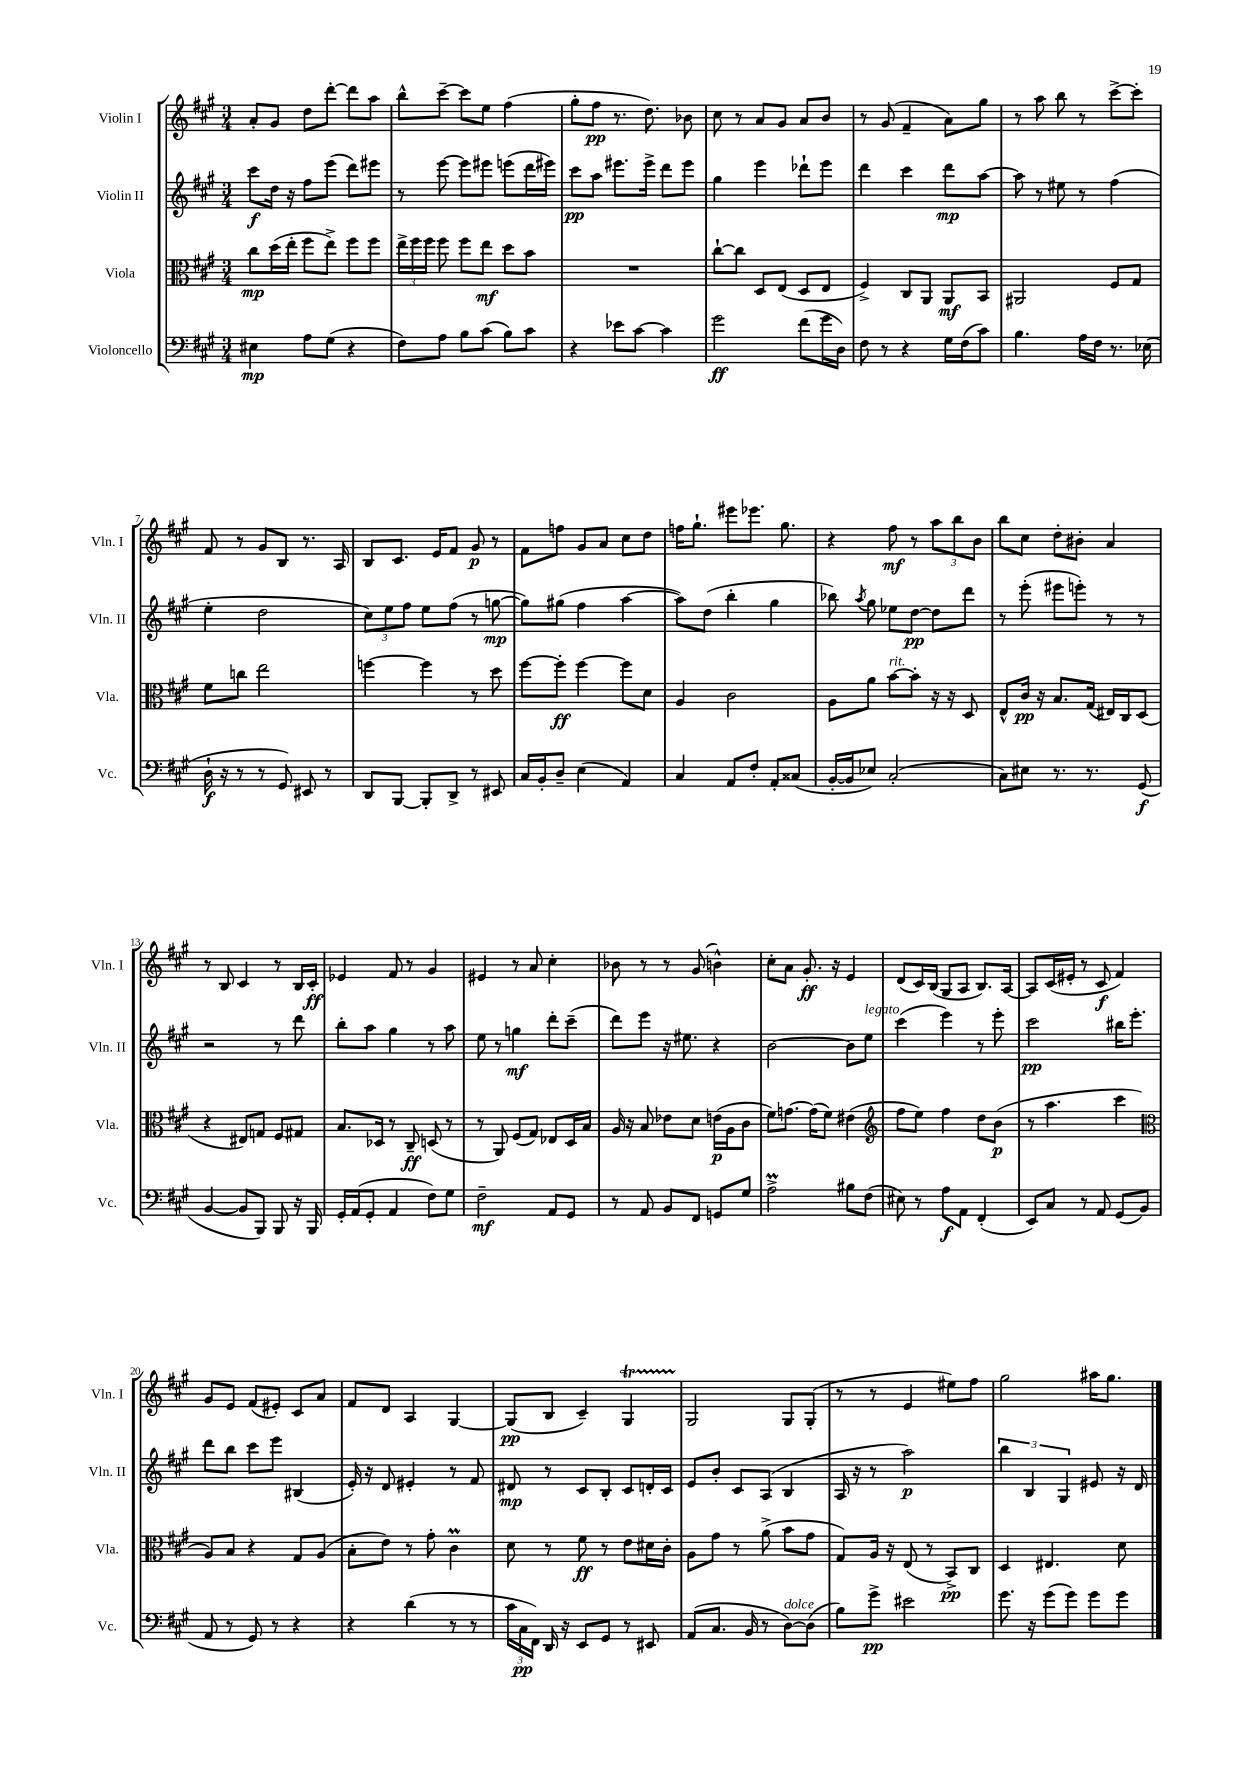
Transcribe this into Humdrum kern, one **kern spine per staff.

**kern	**dynam	**kern	**dynam	**kern	**dynam	**kern	**dynam
*part4	*part4	*part3	*part3	*part2	*part2	*part1	*part1
*staff4	*staff4	*staff3	*staff3	*staff2	*staff2	*staff1	*staff1
*I"Violoncello	*	*I"Viola	*	*I"Violin II	*	*I"Violin I	*
*I'Vc.	*	*I'Vla.	*	*I'Vln. II	*	*I'Vln. I	*
*clefF4	*	*clefC3	*	*clefG2	*	*clefG2	*
*k[f#c#g#]	*	*k[f#c#g#]	*	*k[f#c#g#]	*	*k[f#c#g#]	*
*M3/4	*	*M3/4	*	*M3/4	*	*M3/4	*
=1	=1	=1	=1	=1	=1	=1	=1
4E#X\	mp	8cc#\L	mp	8ccc#\L	f	8a'/L	.
.	.	(16dd\L	.	16dd\Jk	.	8g#/J	.
.	.	16ee'\JJ	.	16r	.	.	.
8A\L	.	8ff#\L	.	8ff#\L	.	8dd\L	.
(8G#\J	.	8ee^\J)	.	(8eee\J	.	[8ddd'\J	.
4r	.	8ff#\L	.	8ddd\L)	.	8ddd\L]	.
.	.	8ff#\J	.	8eee#X\J	.	8aa\J	.
=2	=2	=2	=2	=2	=2	=2	=2
8F#\L)	.	24ee^\LL	.	8r	.	8bb^^\L	.
.	.	24ff#\	.	.	.	.	.
.	.	24ff#\JJ	.	.	.	.	.
8A\J	.	8ff#\	.	[8eee\	.	[8ccc#~\J	.
8B\L	.	8ff#\L	.	8eee\L]	.	8ccc#\L]	.
(8c#\J	.	8ee\J	mf	8eee#X\J	.	8ee\J	.
8B\L)	.	8dd\L	.	(8eeen\L	.	(4ff#\	.
8c#\J	.	8b\J	.	16ddd\L	.	.	.
.	.	.	.	16eee#X\JJ)	.	.	.
=3	=3	=3	=3	=3	=3	=3	=3
4r	.	2.r	.	8ccc#\L	pp	8gg#'\L	.
.	.	.	.	8aa\J	.	8ff#\J	pp
8e-X\L	.	.	.	8.eee#X\L	.	8.r	.
[8c#\J	.	.	.	.	.	.	.
.	.	.	.	16eee#^\Jk	.	8.dd\)	.
4c#\]	.	.	.	8ddd\L	.	.	.
.	.	.	.	8eee#\J	.	8b-X\	.
=4	=4	=4	=4	=4	=4	=4	=4
2g#\	ff	[8cc#`\L	.	4gg#\	.	8cc#\	.
.	.	8cc#\J]	.	.	.	8r	.
.	.	8D/L	.	4eee\	.	8a/L	.
.	.	(8E/J	.	.	.	8g#/J	.
(8f#\L	.	8D/L	.	8ddd-X`\L	.	8a/L	.
16g#\L	.	8E/J	.	8eee\J	.	8b/J	.
16D\JJ)	.	.	.	.	.	.	.
=5	=5	=5	=5	=5	=5	=5	=5
8F#\	.	4F#^/)	.	4ddd\	.	8r	.
8r	.	.	.	.	.	(8g#/	.
4r	.	8C#/L	.	4ccc#\	.	4f#~/	.
.	.	8AA/J	.	.	.	.	.
16G#\LL	.	8AA/L	mf	8ddd\L	mp	8a\L)	.
(16F#\J	.	.	.	.	.	.	.
8c#\J)	.	8BB/J	.	[8aa\J	.	8gg#\J	.
=6	=6	=6	=6	=6	=6	=6	=6
4.B\	.	2AA#X/	.	8aa\]	.	8r	.
.	.	.	.	8r	.	8aa\	.
.	.	.	.	8ee#X\	.	8bb\	.
16A\LL	.	.	.	8r	.	8r	.
16F#\JJ	.	.	.	.	.	.	.
8.r	.	8F#/L	.	(4ff#\	.	[8ccc#^\L	.
.	.	8G#/J	.	.	.	8ccc#'\J]	.
(16E-X\	.	.	.	.	.	.	.
!!LO:LB:g=z
=7	=7	=7	=7	=7	=7	=7	=7
16D`\	f	8f#\L	.	4ee'\	.	8f#/	.
16r	.	.	.	.	.	.	.
8r	.	8ccn\J	.	.	.	8r	.
8r	.	2ee\	.	2dd\	.	8g#/L	.
8GG#/)	.	.	.	.	.	8B/J	.
8EE#X/	.	.	.	.	.	8.r	.
8r	.	.	.	.	.	.	.
.	.	.	.	.	.	16A/	.
=8	=8	=8	=8	=8	=8	=8	=8
8DD/L	.	[4ffn\	.	12cc#\L)	.	8B/L	.
.	.	.	.	12ee\	.	.	.
[8BBB/J	.	.	.	.	.	8.c#/J	.
.	.	.	.	12ff#\J	.	.	.
8BBB'/L]	.	4ff\]	.	8ee\L	.	.	.
.	.	.	.	.	.	16e/KL	.
8DD^/J	.	.	.	(8ff#\J	.	8f#/J	.
8r	.	8r	.	8r	.	8g#/	p
8EE#X/	.	8dd\	.	[8ggn\	mp	8r	.
=9	=9	=9	=9	=9	=9	=9	=9
16C#/LL	.	[8ff#\L	.	8gg\L])	.	8f#\L	.
16BB'/J	.	.	.	.	.	.	.
8D~/J	.	8ff#'\J]	ff	(8gg#X\J	.	8ffn\J	.
(4E\	.	[4ff#\	.	4ff#\	.	8g#/L	.
.	.	.	.	.	.	8a/J	.
4AA/)	.	8ff#\L]	.	[4aa\	.	8cc#\L	.
.	.	8d\J	.	.	.	8dd\J	.
=10	=10	=10	=10	=10	=10	=10	=10
4C#/	.	4A/	.	8aa\L])	.	16ffn\KL	.
.	.	.	.	.	.	8.gg#`\J	.
.	.	.	.	(8dd\J	.	.	.
8AA/L	.	2c#\	.	4bb'\	.	8eee#X\L	.
8F#'/J	.	.	.	.	.	8.eee-X\J	.
8AA'/L	.	.	.	4gg#\	.	.	.
.	.	.	.	.	.	8.gg#\	.
(8C##X/J	.	.	.	.	.	.	.
=11	=11	=11	=11	=11	=11	=11	=11
[16BB'/LL	.	8A\L	.	8bb-X\)	.	4r	.
16BB/J]	.	.	.	.	.	.	.
.	.	.	.	8qaa/	.	.	.
8E-X/J)	.	8a\J	.	8gg#\	.	.	.
!	!	!LO:TX:a:i:t=rit.	!	!	!	!	!
(2C#'/	.	[8b\L	.	8ee-X\L	.	8ff#\	mf
.	.	8b'\J]	.	[8dd\J	pp	8r	.
.	.	16r	.	8dd\L]	.	12aa\L	.
.	.	16r	.	.	.	.	.
.	.	.	.	.	.	12bb\	.
.	.	8D/	.	8ddd\J	.	.	.
.	.	.	.	.	.	12b\J	.
=12	=12	=12	=12	=12	=12	=12	=12
8C#\L)	.	8E^^/L	.	8r	.	8bb\L	.
8E#X\J	.	16c#/Jk	pp	(8eee'\	.	8cc#\J	.
.	.	16r	.	.	.	.	.
8.r	.	8.B/L	.	8eee#X\L	.	8dd'\L	.
.	.	.	.	8eeen'\J)	.	8b#X'\J	.
8.r	.	(16G#/Jk	.	.	.	.	.
.	.	16E#X/LL)	.	8r	.	4a/	.
.	.	16C#/J	.	.	.	.	.
(8GG#/	f	(8D/J	.	8r	.	.	.
!!LO:LB:g=z
=13	=13	=13	=13	=13	=13	=13	=13
[4BB/	.	4r	.	2r	.	8r	.
.	.	.	.	.	.	8B/	.
8BB/L]	.	8E#X/L)	.	.	.	4c#/	.
8BBB/J)	.	8Gn/J	.	.	.	.	.
8BBB/	.	8F#/L	.	8r	.	8r	.
16r	.	8G#X/J	.	8ddd\	.	16B/LL	.
16BBB/	.	.	.	.	.	16c#'/JJ	ff
=14	=14	=14	=14	=14	=14	=14	=14
16GG#'/LL	.	8.B/L	.	8bb'\L	.	4e-X/	.
(16AA/J	.	.	.	.	.	.	.
8GG#'/J	.	.	.	8aa\J	.	.	.
.	.	16D-X/Jk	.	.	.	.	.
4AA/	.	8r	.	4gg#\	.	8f#/	.
.	.	8C#~/	ff	.	.	8r	.
8F#\L)	.	(8Dn/	.	8r	.	4g#/	.
8G#\J	.	8r	.	8aa\	.	.	.
=15	=15	=15	=15	=15	=15	=15	=15
2F#~\	mf	8r	.	8ee\	.	4e#X/	.
.	.	8AA/)	.	8r	.	.	.
.	.	(8F#/L	.	4ggn\	mf	8r	.
.	.	8G#/J)	.	.	.	8a/	.
8AA/L	.	8E-X/L	.	8ddd'\L	.	4cc#'\	.
8GG#/J	.	16D/L	.	(8ccc#~\J	.	.	.
.	.	16B/JJ	.	.	.	.	.
=16	=16	=16	=16	=16	=16	=16	=16
8r	.	16A/	.	8ddd\L)	.	8b-X\	.
.	.	16r	.	.	.	.	.
8AA/	.	8B/	.	8eee\J	.	8r	.
8BB/L	.	8e-X\L	.	16r	.	8r	.
.	.	.	.	8.ee#X\	.	.	.
8FF#/J	.	8d\J	.	.	.	(8g#/	.
8GGn/L	.	(16en\LL	p	4r	.	4bn^^\)	.
.	.	16A\J	.	.	.	.	.
8G#/J	.	8c#\J	.	.	.	.	.
=17	=17	=17	=17	=17	=17	=17	=17
2AM^\	.	8f#\L)	.	[2b\	.	8cc#'\L	.
.	.	[8.gn\J	.	.	.	8a\J	.
.	.	.	.	.	.	8.g#'/	ff
.	.	(16g\KL]	.	.	.	.	.
.	.	8f#\J)	.	.	.	.	.
.	.	.	.	.	.	16r	.
8B#X\L	.	(4e#X\	.	8b\L]	.	4e/	.
!	!	!	!	!LO:TX:a:i:t=legato	!	!	!
(8F#\J	.	.	.	8ee\J	.	.	.
=18	=18	=18	=18	=18	=18	=18	=18
*	*	*clefG2	*	*	*	*	*
8E#X\)	.	8ff#\L	.	(4ccc#\	.	(8d/L	.
8r	.	8ee\J)	.	.	.	16c#/L)	.
.	.	.	.	.	.	(16B/JJ	.
8A\L	f	4ff#\	.	4eee\)	.	8G#/L	.
8AA\J	.	.	.	.	.	8A/J	.
(4FF#'/	.	8dd\L	.	8r	.	8.B/L)	.
.	.	(8b\J	p	8eee'\	.	.	.
.	.	.	.	.	.	[16A/Jk	.
=19	=19	=19	=19	=19	=19	=19	=19
8EE/L)	.	8r	.	2ccc#\	pp	8A/L]	.
8C#/J	.	4.aa\	.	.	.	(16c#/L	.
.	.	.	.	.	.	16e#X'/JJ	.
8r	.	.	.	.	.	8r	.
8AA/	.	.	.	.	.	8c#/	f
(8GG#/L	.	4ccc#\	.	16bb#X\KL	.	4f#/)	.
.	.	.	.	8.eee'\J	.	.	.
8BB/J	.	.	.	.	.	.	.
!!LO:LB:g=z
=20	=20	=20	=20	=20	=20	=20	=20
*	*	*clefC3	*	*	*	*	*
8AA/	.	8A/L)	.	8ddd\L	.	8g#/L	.
8r	.	8B/J	.	8bb\J	.	8e/J	.
8GG#/)	.	4r	.	8ccc#\L	.	(8f#/L	.
8r	.	.	.	8eee\J	.	8e#X'/J)	.
4r	.	8G#/L	.	(4B#X/	.	8c#/L	.
.	.	(8A/J	.	.	.	8a/J	.
=21	=21	=21	=21	=21	=21	=21	=21
4r	.	8B'\L	.	16e'/)	.	8f#/L	.
.	.	.	.	16r	.	.	.
.	.	8e\J)	.	8d/	.	8d/J	.
(4d\	.	8r	.	4e#X'/	.	4A/	.
.	.	8g#'\	.	.	.	.	.
8r	.	4c#m\	.	8r	.	[4G#/	.
8r	.	.	.	8f#/	.	.	.
=22	=22	=22	=22	=22	=22	=22	=22
24c#\LL	.	8d\	.	8d#X/	mp	(8G#/L]	pp
24C#\	pp	.	.	.	.	.	.
24FF#\JJ)	.	.	.	.	.	.	.
16DD/	.	8r	.	8r	.	8B/J	.
16r	.	.	.	.	.	.	.
8EE/L	.	8f#\	ff	8c#/L	.	4c#~/)	.
8GG#/J	.	8r	.	8B'/J	.	.	.
8r	.	8e\L	.	8c#/L	.	4G#t/	.
8EE#X/	.	16d#X\L	.	16dn'/L	.	.	.
.	.	16c#'\JJ	.	16c#/JJ	.	.	.
=23	=23	=23	=23	=23	=23	=23	=23
(8AA/L	.	8A\L	.	8e/L	.	2G#/	.
8.C#/J	.	8g#\J	.	8b'/J	.	.	.
.	.	8r	.	8c#/L	.	.	.
16BB/	.	.	.	.	.	.	.
8r	.	(8a^\	.	(8A/J	.	.	.
!LO:TX:a:i:t=dolce	!	!	!	!	!	!	!
[8D\L)	.	8b\L	.	4B/	.	8G#/L	.
(8D\J]	.	8g#\J	.	.	.	(8G#'/J	.
=24	=24	=24	=24	=24	=24	=24	=24
8B\L)	.	8G#/L)	.	16A/	.	8r	.
.	.	.	.	16r	.	.	.
8g#^\J	pp	16A/Jk	.	8r	.	8r	.
.	.	16r	.	.	.	.	.
2e#X\	.	(8E/	.	2aa\)	p	4e/	.
.	.	8r	.	.	.	.	.
.	.	8BB^/L)	pp	.	.	8ee#X\L)	.
.	.	8C#/J	.	.	.	8ff#\J	.
=25	=25	=25	=25	=25	=25	=25	=25
8.g#\	.	4D/	.	6bb\	.	2gg#\	.
.	.	.	.	6B/	.	.	.
16r	.	.	.	.	.	.	.
(8g#\L	.	4.E#X/	.	.	.	.	.
.	.	.	.	6G#/	.	.	.
8g#\J)	.	.	.	.	.	.	.
8g#\L	.	.	.	8e#X/	.	16aa#X\KL	.
.	.	.	.	.	.	8.gg#\J	.
8g#\J	.	8d\	.	16r	.	.	.
.	.	.	.	16d/	.	.	.
==	==	==	==	==	==	==	==
*-	*-	*-	*-	*-	*-	*-	*-
